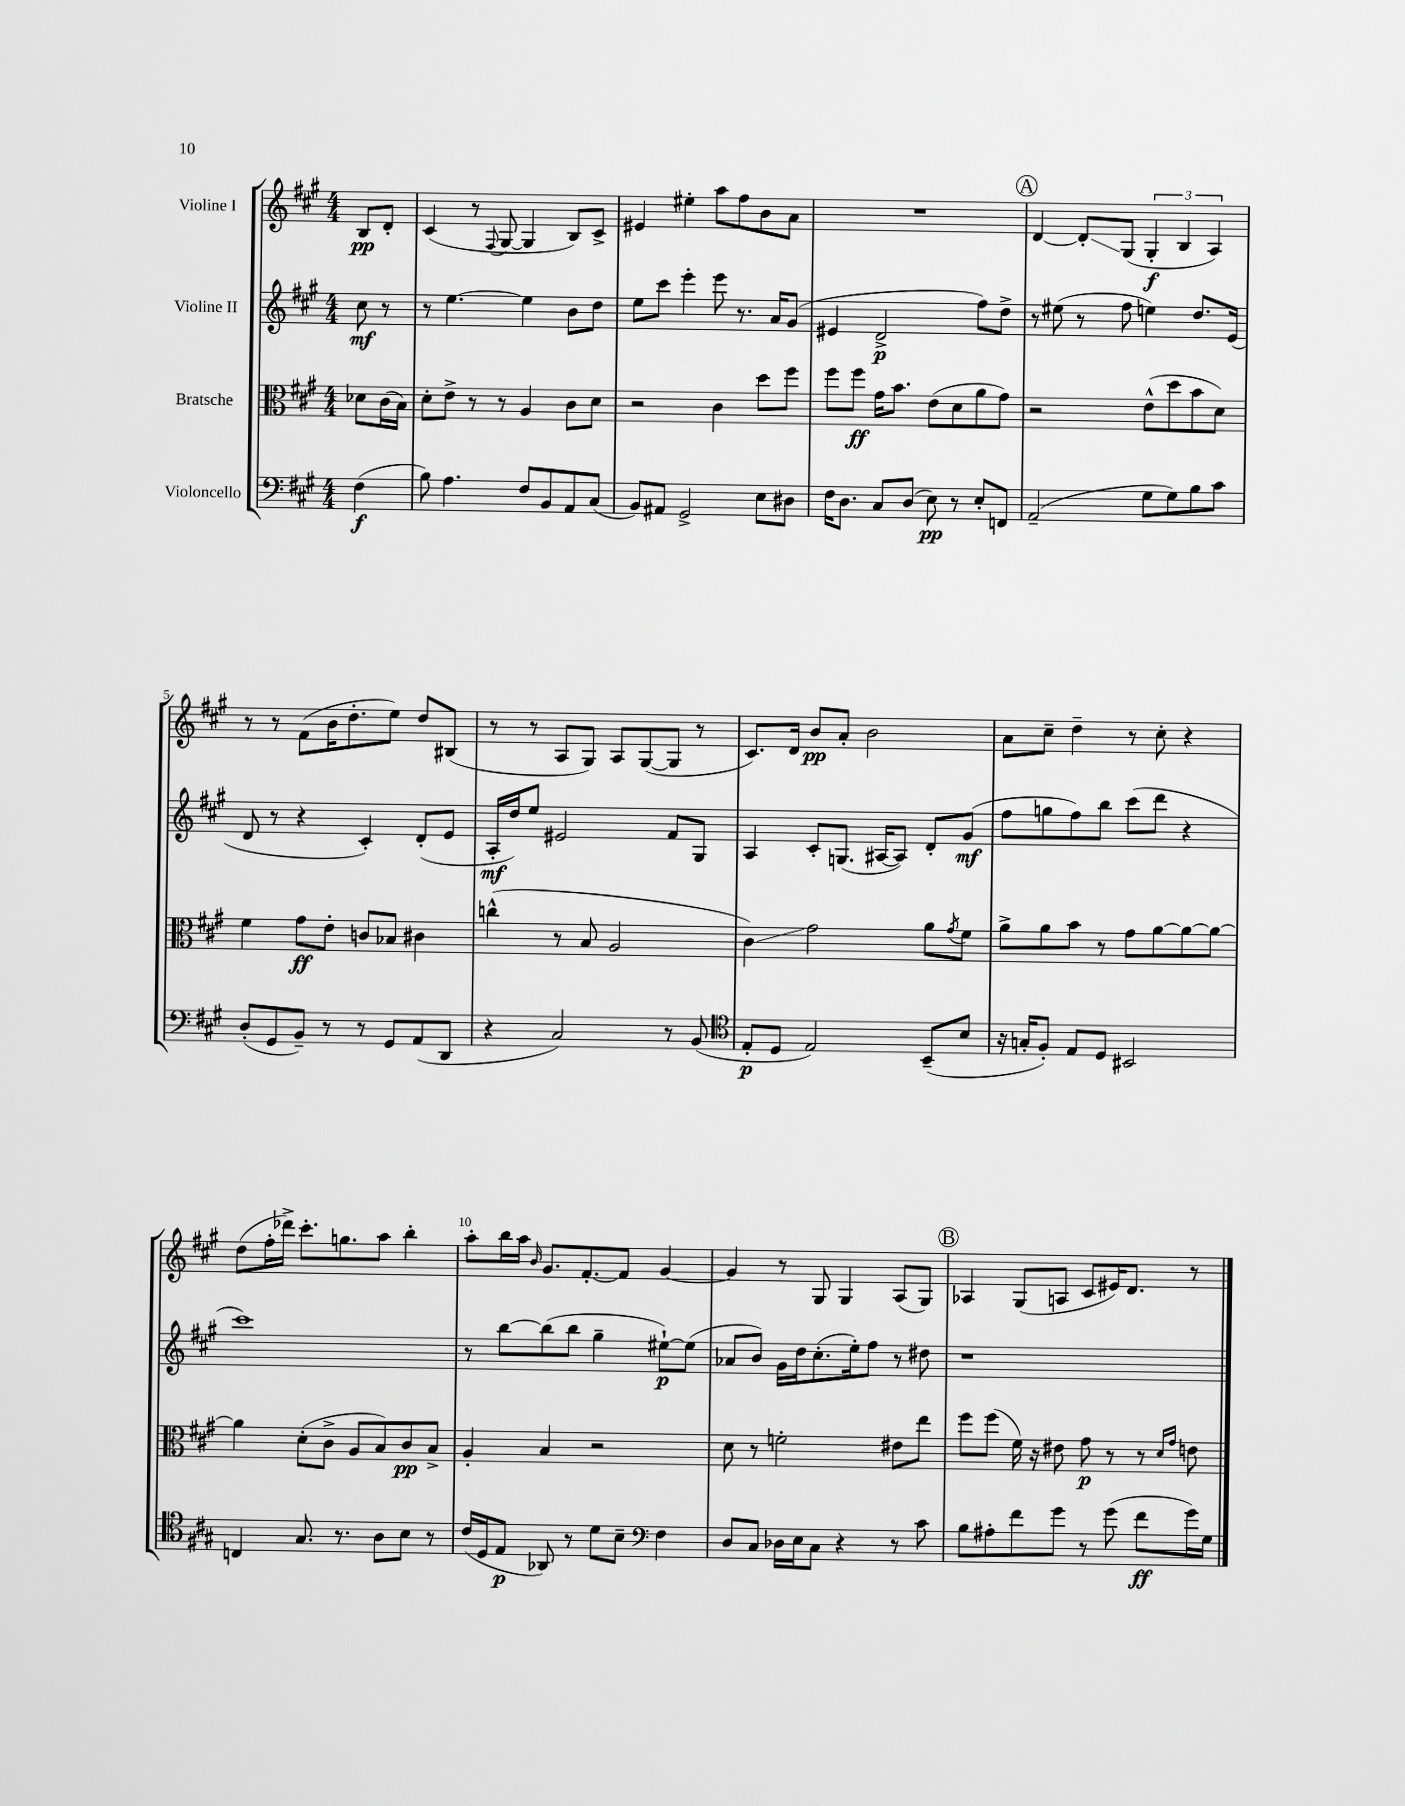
<<
\new StaffGroup <<
\new Staff = "s0" \with { instrumentName = "Violine I" } {
    \clef treble \key a \major \numericTimeSignature \time 4/4 \partial 4
    b8\pp d'8-. |
    cis'4( r8 \appoggiatura { fis8 } gis8~ gis4 b8) cis'8-> |
    eis'4 eis''4-. a''8 fis''8 b'8 a'8 |
    R1 |
    \mark \markup { \circle "A" } d'4~ d'8-.\glissando gis8( \tuplet 3/2 { gis4-.\f b4 a4) } |
    r8 r8 fis'8( b'16 d''8.-. e''8) d''8 bis8( |
    r8 r8 a8 gis8) a8 gis8~( gis8 r8 |
    cis'8.) d'16 b'8\pp a'8-. b'2 |
    a'8 cis''8-- d''4-- r8 cis''8-. r4 |
    d''8( fis''16-. des'''16->) cis'''8.-. g''8. a''8 b''4-. |
    a''8-. b''16 a''16 \grace { b'16 } gis'8. fis'8.~-. fis'8 gis'4~ |
    gis'4 r8 gis8 gis4 a8( gis8) |
    \mark \markup { \circle "B" } aes4 gis8( a8 cis'8 eis'16) d'8. r8 \bar "|." |
}
\new Staff = "s1" \with { instrumentName = "Violine II" } {
    \clef treble \key a \major \numericTimeSignature \time 4/4 \partial 4
    cis''8\mf r8 |
    r8 e''4.~ e''4 b'8 d''8 |
    e''8 cis'''8 e'''4-. e'''8 r8. a'16 gis'8( |
    eis'4 d'2->\p fis''8) d''8-> |
    \mark \markup { \circle "A" } r8 eis''8( r8 fis''8 e''4) d''8. e'16( |
    d'8 r8 r4 cis'4-.) d'8-.( e'8 |
    a16-.\mf d''16) e''8 eis'2 fis'8 gis8 |
    a4 cis'8-. g8.( ais16~ ais8) d'8-. gis'8\mf( |
    fis''8 g''8 fis''8) b''8 cis'''8( d'''8 r4 |
    cis'''1) |
    r8 b''8~ b''8( b''8 gis''4-- eis''8~-!\p) eis''8( |
    aes'8 b'8) gis'16 d''16 cis''8.-.( e''16-.) fis''8 r8 dis''8 |
    \mark \markup { \circle "B" } r1 \bar "|." |
}
\new Staff = "s2" \with { instrumentName = "Bratsche" } {
    \clef alto \key a \major \numericTimeSignature \time 4/4 \partial 4
    des'8 cis'16( b16) |
    d'8-. e'8-> r8 r8 a4 cis'8 d'8 |
    r2 cis'4 d''8 fis''8 |
    fis''8 fis''8\ff gis'16 b'8. e'8( d'8 a'8 gis'8) |
    \mark \markup { \circle "A" } r2 e'8-^( d''8 b'8 d'8) |
    fis'4 gis'8\ff e'8-. c'8 bes8 cis'4 |
    c''4-^( r8 b8 a2 |
    cis'4\glissando) gis'2 a'8 \acciaccatura { gis'8 } fis'8 |
    a'8-> a'8 b'8 r8 gis'8 a'8~ a'8~ a'8~ |
    a'4 d'8-.( cis'8-> a8 b8) cis'8\pp b8-> |
    a4-. b4 r2 |
    d'8 r8 f'2-. eis'8 e''8 |
    \mark \markup { \circle "B" } fis''8 fis''8( fis'16) r16 eis'8 gis'8\p r8 r8 \grace { d'16 gis'16 } e'8 \bar "|." |
}
\new Staff = "s3" \with { instrumentName = "Violoncello" } {
    \clef bass \key a \major \numericTimeSignature \time 4/4 \partial 4
    fis4\f( |
    b8) a4. fis8 b,8 a,8 cis8( |
    b,8) ais,8 gis,2-> e8 dis8 |
    fis16 d8. cis8 d8( e8\pp) r8 e8-. f,8 |
    \mark \markup { \circle "A" } a,2--( gis8 gis8) b8 cis'8 |
    d8-.( gis,8 b,8--) r8 r8 gis,8 a,8( d,8 |
    r4 cis2) r8 b,8( |
    \clef tenor e8-.\p d8 e2) b,8--( b8 |
    r16 g16-. fis8-.) e8 d8 bis,2 |
    c4 gis8. r8. a8 b8 r8 |
    cis'16( d16 e8\p aes,8) r8 d'8 b8-- \clef bass fis4 |
    d8 cis8 des16 e16 cis8 r4 r8 cis'8 |
    \mark \markup { \circle "B" } b8 ais8-. fis'8 gis'8 r8 gis'8( fis'8\ff gis'16) gis16 \bar "|." |
}
>>
>>
\layout { \context { \Score \override BarNumber.break-visibility = ##(#f #t #t) barNumberVisibility = #(every-nth-bar-number-visible 5) } }
